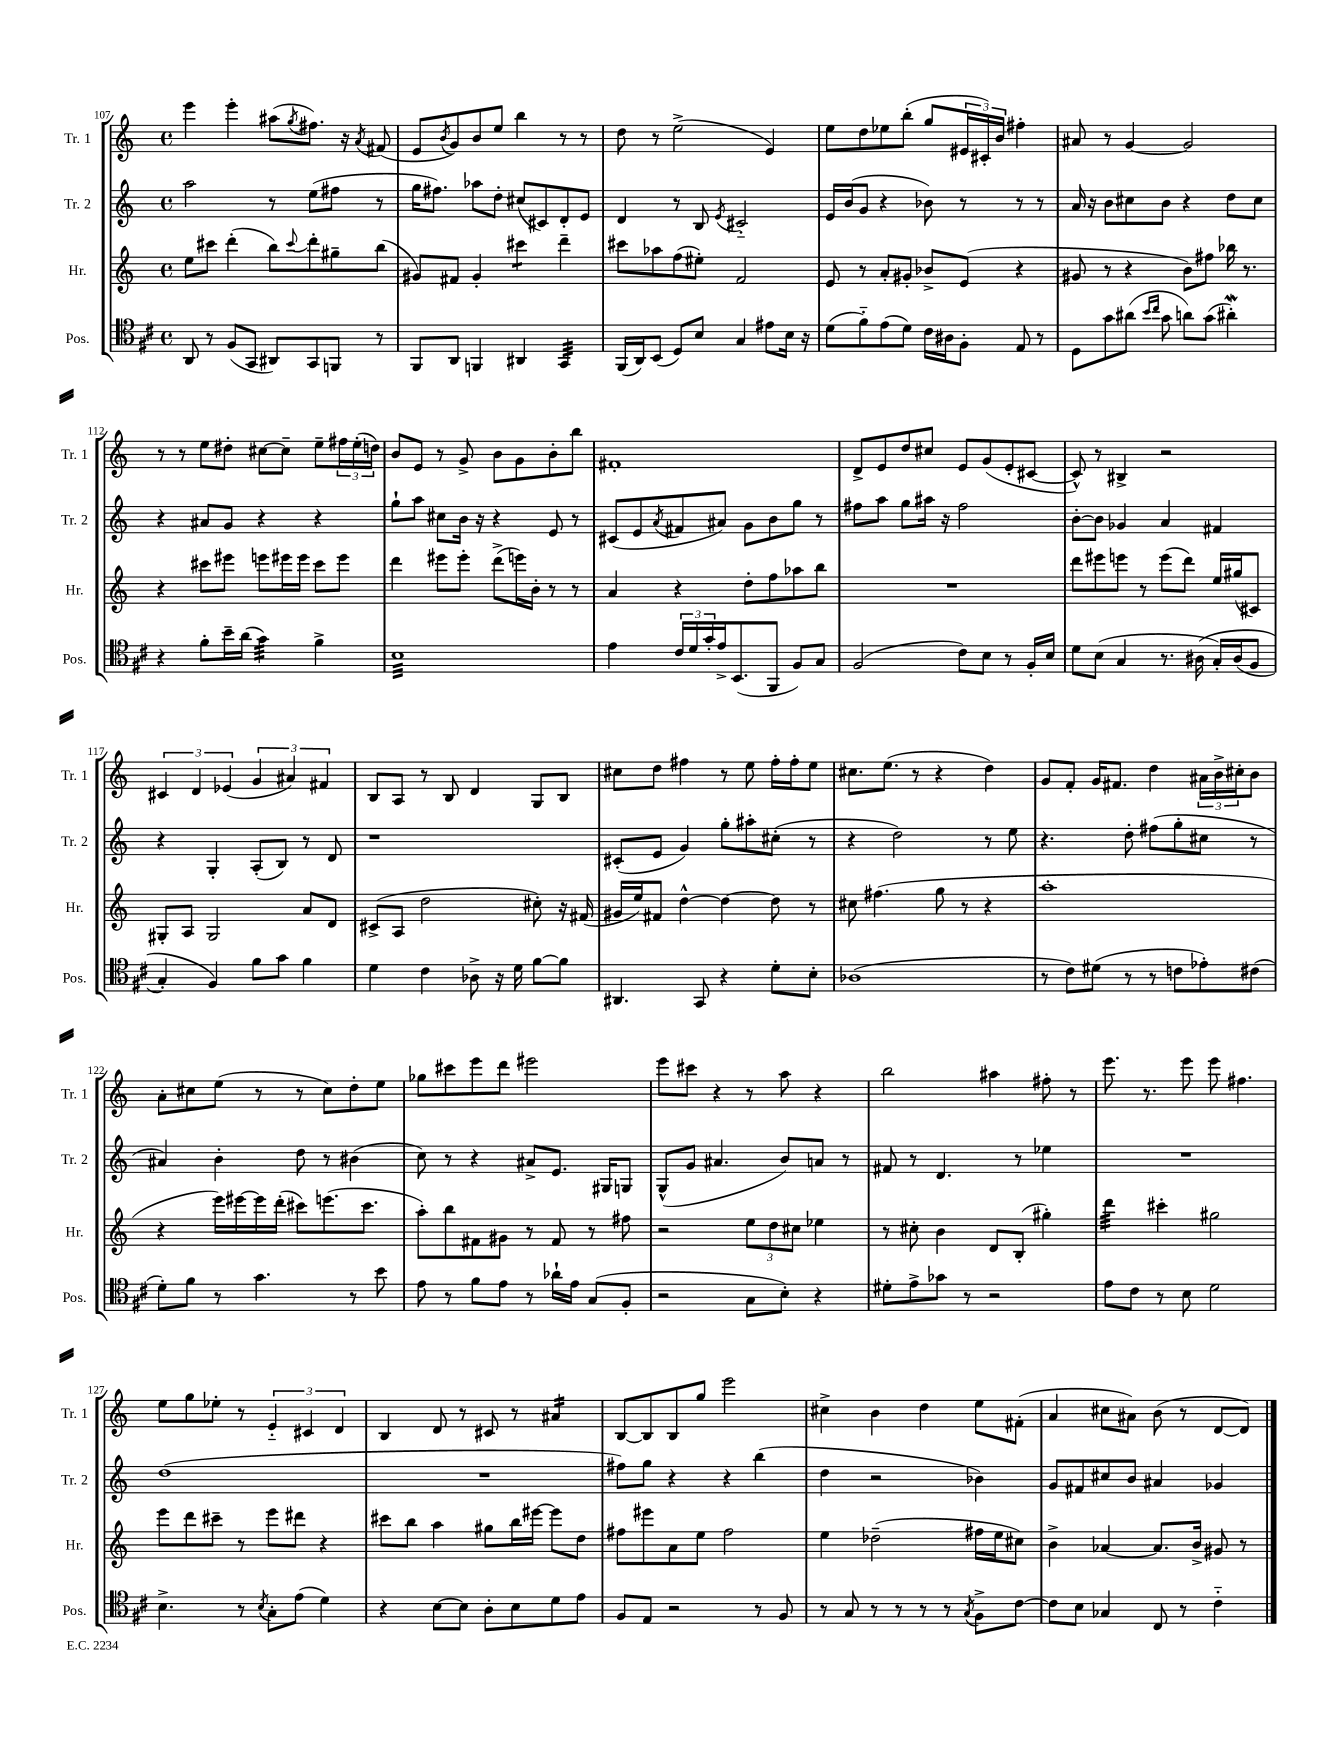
<<
\new StaffGroup <<
\new Staff = "s0" \with { instrumentName = "Tr. 1" shortInstrumentName = "Tr. 1" } {
    \clef treble \key c \major \defaultTimeSignature \time 4/4
    e'''4 e'''4-. ais''8( \acciaccatura { g''8 } fis''8.) r16 \acciaccatura { a'8 } fis'8( |
    e'8 \acciaccatura { b'8 } g'8) b'8 e''8 b''4 r8 r8 |
    d''8 r8 e''2->( e'4) |
    e''8 d''8 ees''8 b''8-.( g''8 \tuplet 3/2 { eis'16 cis'16-.) b'16 } fis''4-. |
    ais'8 r8 g'4~ g'2 |
    r8 r8 e''8 dis''8-. cis''8~ cis''8-- e''8-- \tuplet 3/2 { fis''16 e''16-.( d''16) } |
    b'8 e'8 r8 g'8-> b'8 g'8 b'8-. b''8 |
    fis'1-. |
    d'8-> e'8 d''8 cis''8 e'8 g'8( e'8-. cis'8~ |
    cis'8-^) r8 bis4-> r2 |
    \tuplet 3/2 { cis'4 d'4 ees'4( } \tuplet 3/2 { g'4 ais'4) fis'4 } |
    b8 a8 r8 b8 d'4 g8 b8 |
    cis''8 d''8 fis''4 r8 e''8 fis''16-. fis''16-. e''8 |
    cis''8. e''8.( r8 r4 d''4) |
    g'8 f'8-. g'16 fis'8. d''4 \tuplet 3/2 { ais'16 b'16-> cis''16-. } b'8 |
    a'8-. cis''8 e''8( r8 r8 cis''8) d''8-. e''8 |
    ges''8 cis'''8 e'''8 d'''8 eis'''2 |
    e'''8 cis'''8 r4 r8 a''8 r4 |
    b''2 ais''4 fis''8-. r8 |
    e'''8. r8. e'''8 e'''8 fis''4. |
    e''8 g''8 ees''8-. r8 \tuplet 3/2 { e'4-_ cis'4 d'4 } |
    b4 d'8 r8 cis'8 r8 ais'4:16 |
    b8~ b8 b8 g''8 e'''2 |
    cis''4-> b'4 d''4 e''8 fis'8-.( |
    a'4 cis''8 ais'8) b'8( r8 d'8~ d'8) \bar "|." |
}
\new Staff = "s1" \with { instrumentName = "Tr. 2" shortInstrumentName = "Tr. 2" } {
    \clef treble \key c \major \defaultTimeSignature \time 4/4
    a''2 r8 e''8( fis''8 r8 |
    g''16 fis''8.) aes''8 d''8-. cis''8( cis'8) d'8-. e'8 |
    d'4 r8 b8 \acciaccatura { e'8 } cis'2-_ |
    e'16 b'16( g'8 r4 bes'8) r8 r8 r8 |
    a'16 r16 b'8 cis''8 b'8 r4 d''8 cis''8 |
    r4 ais'8 g'8 r4 r4 |
    g''8-! a''8 cis''8 b'16 r16 r4 e'8 r8 |
    cis'8( e'8 \acciaccatura { a'8 } fis'8 ais'8) g'8 b'8 g''8 r8 |
    fis''8 a''8 g''8 ais''16 r16 fis''2 |
    b'8~-. b'8 ges'4 a'4 fis'4 |
    r4 g4-. a8-.( b8) r8 d'8 |
    r1 |
    cis'8-.( e'8 g'4) g''8-. ais''8-. cis''8-.( r8 |
    r4 d''2) r8 e''8 |
    r4. d''8-. fis''8( g''8-. cis''8 r8 |
    ais'4) b'4-. d''8 r8 bis'4( |
    c''8) r8 r4 ais'8-> e'8. gis16 g8 |
    g8-^( g'8 ais'4. b'8) a'8 r8 |
    fis'8 r8 d'4. r8 ees''4 |
    R1 |
    d''1( |
    R1 |
    fis''8) g''8 r4 r4 b''4( |
    d''4 r2 bes'4) |
    g'8 fis'8 cis''8 b'8 ais'4 ges'4 \bar "|." |
}
\new Staff = "s2" \with { instrumentName = "Hr." shortInstrumentName = "Hr." } {
    \clef treble \key c \major \defaultTimeSignature \time 4/4
    e''8 cis'''8 d'''4-.( b''8) \appoggiatura { cis'''8 } d'''8-. gis''8-- b''8( |
    gis'8) fis'8 gis'4-. cis'''4:8 d'''4-- |
    cis'''8 aes''8 f''8( eis''8-.) f'2 |
    e'8 r8 a'8-. gis'8-. bes'8-> e'8( r4 |
    gis'8 r8 r4 b'8) fis''8 bes''16 r8. |
    r4 cis'''8 eis'''8 e'''8 eis'''16 eis'''16 cis'''8 eis'''8 |
    d'''4 eis'''8 eis'''8-. d'''8->( e'''16) b'16-. r8 r8 |
    a'4 r4 d''8-. f''8 aes''8 b''8 |
    R1 |
    d'''8 eis'''8 e'''8 r8 e'''8( d'''8) e''16 gis''16( cis'8) |
    gis8-. a8 gis2 a'8 d'8 |
    cis'8->( a8 d''2 cis''8-.) r16 fis'16( |
    gis'16 e''16) fis'8 d''4~-^ d''4~ d''8 r8 |
    cis''8 fis''4.( g''8 r8 r4 |
    a''1-. |
    r4 e'''16) eis'''16~ eis'''16 d'''16-.( cis'''8) e'''8.( cis'''8. |
    a''8-.) b''8 fis'8 gis'8 r8 fis'8 r8 fis''8 |
    r2 \tuplet 3/2 { e''8 d''8 cis''8 } ees''4 |
    r8 cis''8-. b'4 d'8 b8-.( gis''4-.) |
    d'''4:32 cis'''4-. gis''2 |
    e'''8 d'''8 cis'''8-- r8 e'''8 dis'''8 r4 |
    cis'''8 b''8 a''4 gis''8 b''16 eis'''16~ eis'''8 d''8 |
    fis''8 eis'''8 a'8 e''8 fis''2 |
    e''4 des''2--( fis''16 e''16 cis''8) |
    b'4-> aes'4~ aes'8. b'16-> gis'8 r8 \bar "|." |
}
\new Staff = "s3" \with { instrumentName = "Pos." shortInstrumentName = "Pos." } {
    \clef tenor \key d \major \defaultTimeSignature \time 4/4
    a,8 r8 fis8( g,8 ais,8) g,8 f,8 r8 |
    fis,8 a,8 f,4 ais,4 g,4:32 |
    fis,16( a,16) b,8( d8) b8 g4 eis'8 b16 r16 |
    d'8( fis'8-_) e'8( d'8) cis'16 ais16 fis8-. e8 r8 |
    d8 g'8 ais'8( \grace { b'16 cis''16 } g'8 a'8) g'8( ais'4-.\mordent) |
    r4 fis'8-. b'16-- a'16( g'4:32) fis'4-> |
    b1:32 |
    e'4 \tuplet 3/2 { cis'16 d'16 g'16-. } e'16-> b,8.( fis,8 fis8) g8 |
    fis2( cis'8) b8 r8 fis16-. b16 |
    d'8 b8( g4 r8. ais16\( g16-.) ais16( fis8 |
    g4-.) fis4\) fis'8 g'8 fis'4 |
    d'4 cis'4 aes8-> r16 d'16 fis'8~ fis'8 |
    ais,4. g,8 r4 d'8-. b8-. |
    aes1( |
    r8 cis'8) dis'8( r8 r8 c'8 ees'8-.) cis'8( |
    d'8-.) fis'8 r8 g'4. r8 b'8 |
    e'8 r8 fis'8 e'8 r8 aes'16-! e'16 g8( fis8-. |
    r2 g8 b8-.) r4 |
    dis'8-. e'8-> ges'8 r8 r2 |
    e'8 cis'8 r8 b8 d'2 |
    b4.-> r8 \acciaccatura { b8 } g8-. e'8( d'4) |
    r4 b8~ b8 a8-. b8 d'8 e'8 |
    fis8 e8 r2 r8 fis8 |
    r8 g8 r8 r8 r8 r8 \acciaccatura { g8 } fis8-> cis'8~ |
    cis'8 b8 ges4 cis8 r8 cis'4-_ \bar "|." |
}
>>
>>
\layout { \context { \Score currentBarNumber = #107 } }
